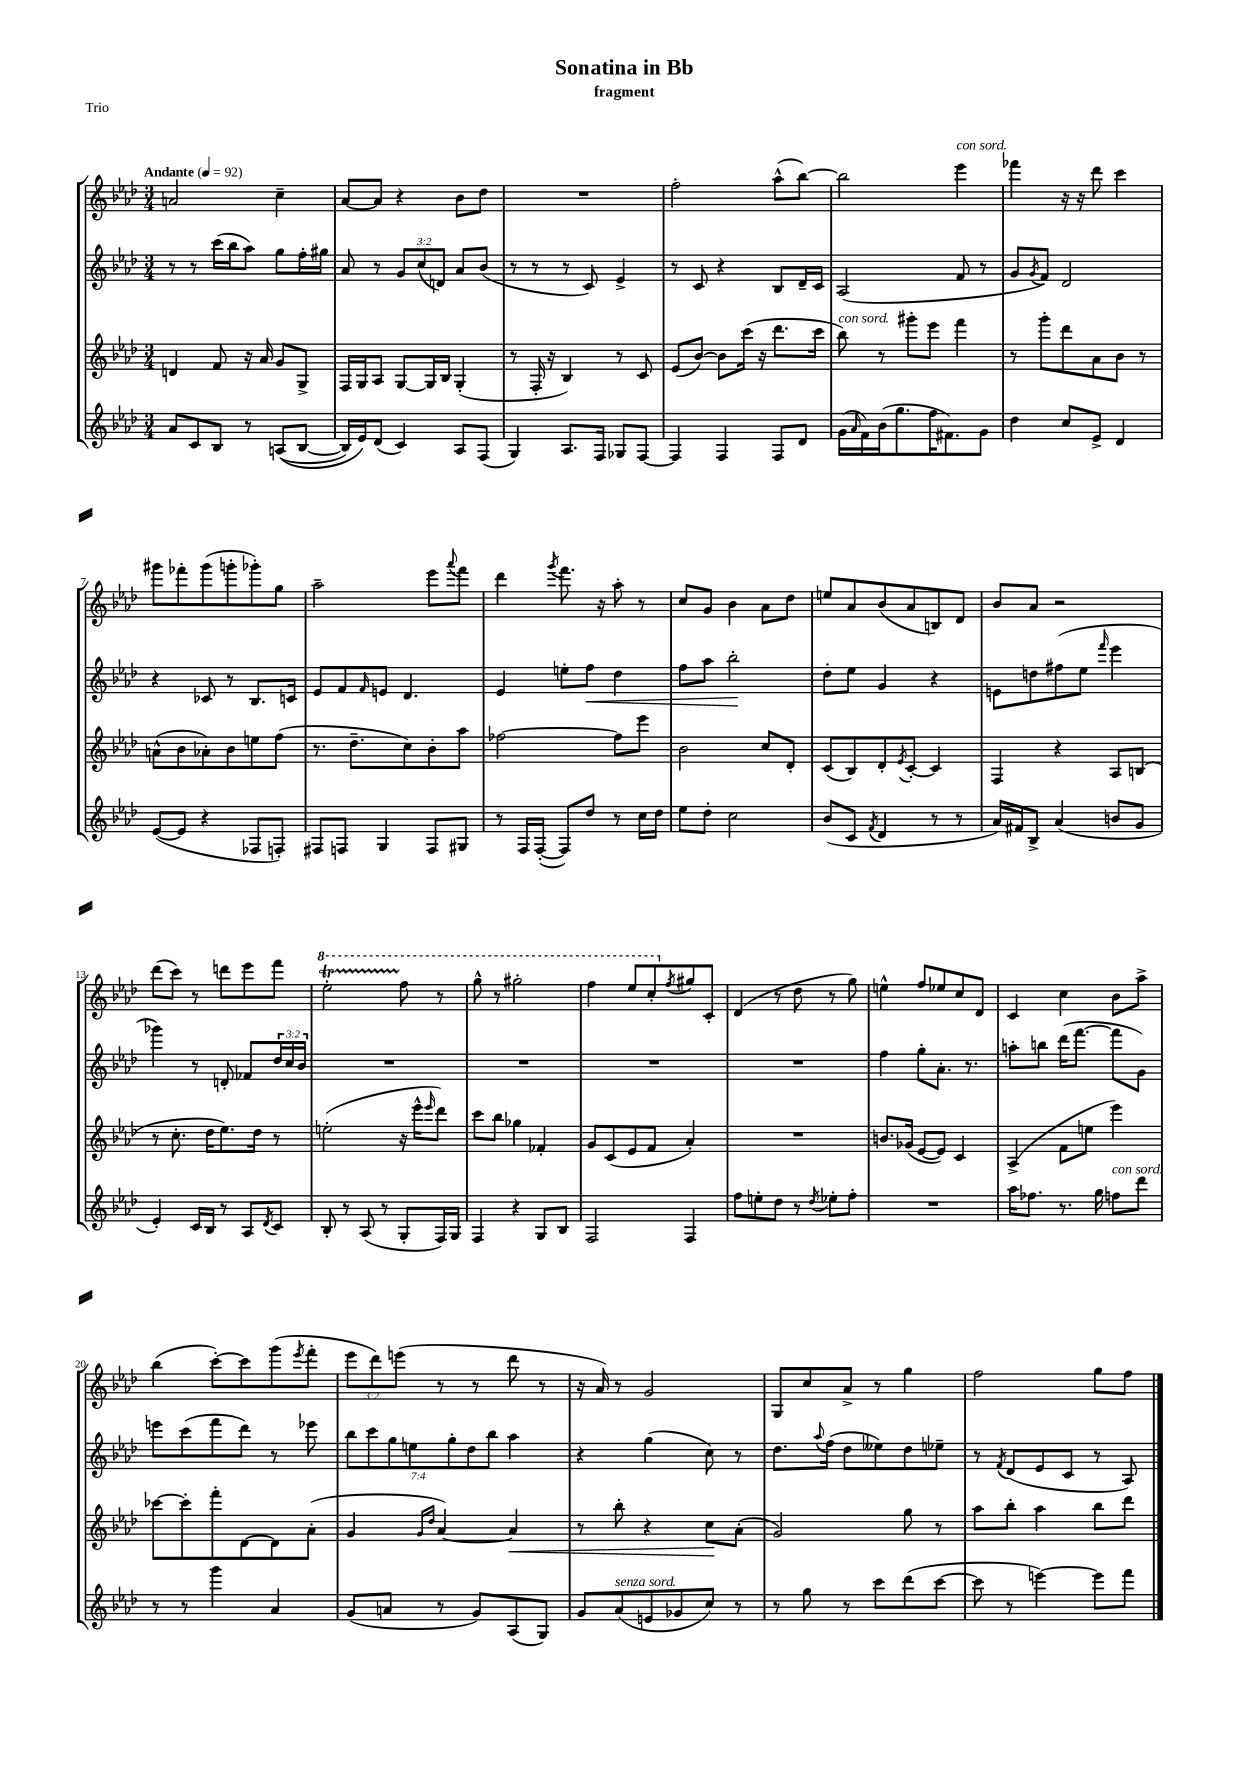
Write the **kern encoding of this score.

**kern	**kern	**kern	**kern
*staff4	*staff3	*staff2	*staff1
*clefG2	*clefG2	*clefG2	*clefG2
*k[b-e-a-d-]	*k[b-e-a-d-]	*k[b-e-a-d-]	*k[b-e-a-d-]
*M3/4	*M3/4	*M3/4	*M3/4
*MM92	*MM92	*MM92	*MM92
8a-	4d	8r	2a
8c	.	8r	.
8B-	8f	(16ccc	.
.	.	16bb-	.
8r	16r	8aa-)	.
.	16a-	.	.
&((8A	8g	8gg	4cc~
[8B-	8G^	16ff'	.
.	.	16gg#	.
=	=	=	=
16B-])	16F	8a-	[8a-
16e-&)	16G	.	.
(8d-	8A-	8r	8a-]
4c)	[8G	12g	4r
.	.	(12cc	.
.	16G]	.	.
.	.	12d)	.
.	16B-	.	.
8A-	(4G'	8a-	8b-
(8F	.	(8b-	8dd-
=	=	=	=
4G)	8r	8r	2.r
.	16F'	8r	.
.	16r	.	.
8.A-	4B-)	8r	.
.	.	8c)	.
16F	.	.	.
8G-	8r	4e-^	.
[8F	8c	.	.
=	=	=	=
4F]	(8e-	8r	2ff'
.	[8b-)	8c	.
4F	8b-]	4r	.
.	(16ccc	.	.
.	16r	.	.
8F	8.ddd-	8B-	(8aa-^^
8d-	.	16d-~	[8bb-)
.	16ccc	16c	.
=	=	=	=
(16g	8bb-)	(2A-	2bb-]
16qqa-	.	.	.
16f)	.	.	.
(16b-	8r	.	.
8.gg	.	.	.
.	8ggg#'	.	.
16ff	8eee-	.	.
8.f#)	.	.	.
.	4fff	8f	4eee-
8g	.	8r	.
=	=	=	=
4dd-	8r	8g	4fff-
.	.	8qg	.
.	8ggg'	8f)	.
8cc	8ddd-	2d-	16r
.	.	.	16r
8e-^	8a-	.	8ddd-
4d-	8b-	.	4ccc
.	8r	.	.
=	=	=	=
([8e-	(8a^^	4r	8ggg#
8e-]	8b-	.	8fff-'
4r	8a-')	8c-	(8ggg#
.	8b-	8r	8ggg'
8F-	8ee	8.B-	8ggg-')
8F')	(8ff	.	8gg
.	.	16c	.
=	=	=	=
8F#	8.r	8e-	2aa-~
8F	.	8f	.
.	8.dd-~	.	.
.	.	16qqf	.
4G	.	8e	.
.	8cc)	4.d-	.
8F	8b-'	.	8eee-
.	.	.	8qqaaa-
8G#	8aa-	.	8fff
=	=	=	=
8r	[2ff-	4e-	4ddd-
16F	.	.	.
([16F'	.	.	.
.	.	.	8qggg
8F])	.	8ee'	8.fff
8dd-	.	8ff	.
.	.	.	16r
8r	8ff-]	4dd-	8aa-'
16cc	8eee-	.	8r
16dd-	.	.	.
=	=	=	=
8ee-	2b-	8ff	8cc
8dd-'	.	8aa-	8g
2cc	.	2bb-'	4b-
.	8cc	.	8a-
.	8d-'	.	8dd-
=	=	=	=
(8b-	(8c	8dd-'	8ee
8c	8B-)	8ee-	8a-
8qf	.	.	.
4d-	8d-'	4g	(8b-
.	8qe-	.	.
.	[8c'	.	8a-
8r	4c]	4r	8B)
8r	.	.	8d-
=	=	=	=
16a-)	4F	8e	8b-
16f#	.	.	.
8B-^	.	8dd	8a-
(4a-	4r	(8ff#	2r
.	.	8ee-	.
.	.	16qqfff	.
8b	8A-	4eee-	.
8g	(8B	.	.
=	=	=	=
4e-')	8r	4ggg-)	(8ddd-
.	8.cc'	.	8ccc)
16c	.	8r	8r
16B-	16dd-	.	.
8r	8.ee-)	8d'	8ddd
8A-	.	8f-	8eee-
.	16dd-	.	.
8qd-	.	.	.
8c	8r	24dd-	8fff
.	.	24cc	.
.	.	24b-	.
=	=	=	=
8B-'	(2ee'	2.r	2eee-'
8r	.	.	.
(8A-	.	.	.
8r	.	.	.
8G'	16r	.	8fff
.	16eee-^^	.	.
.	16qqeee-	.	.
16F)	8ddd-)	.	8r
16G	.	.	.
=	=	=	=
4F	8ccc	2.r	8ggg^^
.	8bb-	.	8r
4r	4gg-	.	2ggg#'
8G	4f-'	.	.
8B-	.	.	.
=	=	=	=
2F	8g	2.r	4fff
.	(8c	.	.
.	8e-	.	8eee-
.	8f	.	8ccc'
.	.	.	8qff
4F	4a-')	.	8gg#
.	.	.	8c'
=	=	=	=
8ff	2.r	2.r	(4d-
8ee'	.	.	.
8dd-	.	.	8r
8r	.	.	8dd-
8qdd-	.	.	.
8ee-'	.	.	8r
8ff'	.	.	8gg)
=	=	=	=
2.r	8.b	4ff	4ee^^
.	(16g-	.	.
.	[8e-	8gg'	8ff
.	8e-])	8.a-'	8ee-
.	4c	.	8cc
.	.	8.r	.
.	.	.	8d-
=	=	=	=
16aa-	(4A-^	8aa'	4c
8.ff-	.	.	.
.	.	8bb	.
8.r	8f	(16ddd-	4cc
.	.	[8.fff	.
.	8ee	.	.
16gg	.	.	.
8ff	4eee-)	8fff]	8b-
8ddd-	.	8g)	8aa-^
=	=	=	=
8r	[8ccc-	8eee	(4bb-
8r	8ccc-']	(8ccc	.
4ggg	8fff'	8fff	[8ccc')
.	[8d-	8ddd-)	8ccc]
4a-	8d-]	8r	(8ggg
.	.	.	8qeee-
.	(8a-'	8eee-	8fff'
=	=	=	=
(8g	4g	14bb-	12eee-
.	.	14ccc	.
.	.	.	12ddd-)
8a	.	.	.
.	.	14gg	.
.	.	.	(12eee
.	.	14ee	.
.	16qqg	.	.
.	16qqdd-	.	.
8r	[4a-)	.	8r
.	.	14gg'	.
.	.	14dd-	.
8g)	.	.	8r
.	.	14bb-	.
(8A-	4a-]	4aa-	8ddd-
8G)	.	.	8r
=	=	=	=
8g	8r	4r	16r
.	.	.	16a-)
(8a-	8bb-'	.	8r
8e	4r	(4gg	2g
8g-	.	.	.
8cc)	8cc	8cc)	.
8r	(8a-'	8r	.
=	=	=	=
8r	2g)	8.dd-	8G
8gg	.	.	8cc
.	.	8qqaa-	.
.	.	(16ff	.
8r	.	8dd-	8a-^
8ccc	.	8ee--)	8r
(8ddd-	8gg	8dd-	4gg
[8ccc	8r	8ee-~	.
=	=	=	=
8ccc]	8aa-	8r	2ff
.	.	8qf	.
8r	8bb-'	(8d-	.
[4eee)	4aa-	8e-	.
.	.	8c	.
8eee]	8bb-	8r	8gg
8fff	8ddd-	8A-)	8ff
==	==	==	==
*-	*-	*-	*-
